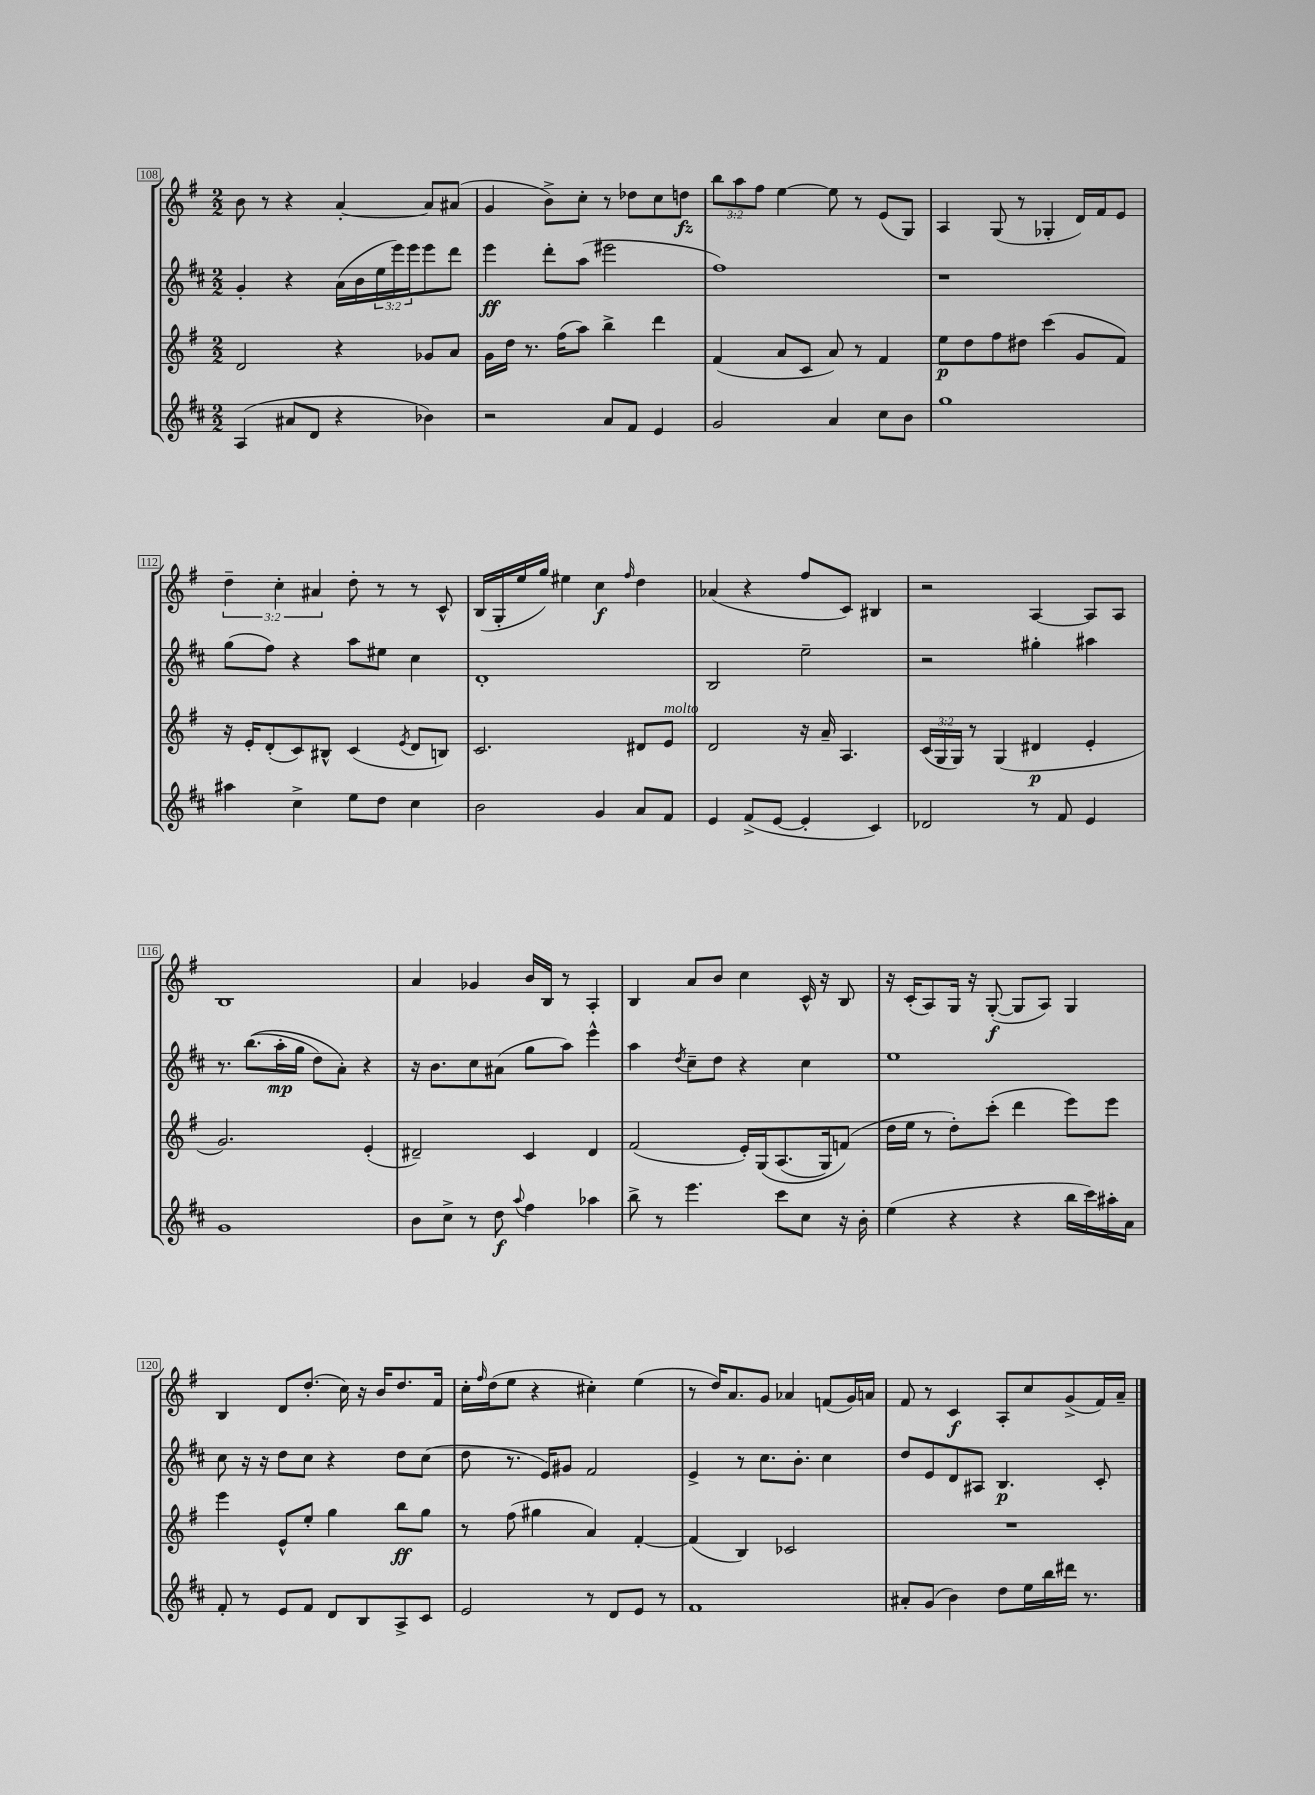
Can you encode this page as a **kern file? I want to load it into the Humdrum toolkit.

**kern	**dynam	**kern	**dynam	**kern	**dynam	**kern	**dynam
*part4	*part4	*part3	*part3	*part2	*part2	*part1	*part1
*staff4	*staff4	*staff3	*staff3	*staff2	*staff2	*staff1	*staff1
*clefG2	*	*clefG2	*	*clefG2	*	*clefG2	*
*k[f#c#]	*	*k[f#]	*	*k[f#c#]	*	*k[f#]	*
*M2/2	*	*M2/2	*	*M2/2	*	*M2/2	*
=108	=108	=108	=108	=108	=108	=108	=108
(4A/	.	2d/	.	4g'/	.	8b\	.
.	.	.	.	.	.	8r	.
8a#X/L	.	.	.	4r	.	4r	.
8d/J	.	.	.	.	.	.	.
4r	.	4r	.	(16a\LL	.	[4a'/	.
.	.	.	.	16b\	.	.	.
.	.	.	.	24ee\	.	.	.
.	.	.	.	24eee\)	.	.	.
.	.	.	.	24eee\J	.	.	.
4b-X\)	.	8g-X/L	.	8eee\	.	8a/L]	.
.	.	8a/J	.	8ddd\J	.	(8a#X/J	.
=109	=109	=109	=109	=109	=109	=109	=109
2r	.	16g\LL	.	4eee\	ff	4g/	.
.	.	16dd\JJ	.	.	.	.	.
.	.	8.r	.	.	.	.	.
.	.	.	.	8ddd'\L	.	8b^\L)	.
.	.	(16ff#\KL	.	.	.	.	.
.	.	8aa\J)	.	(8aa\J	.	8cc'\J	.
8a/L	.	4bb^\	.	2eee#X\	.	8r	.
8f#/J	.	.	.	.	.	8dd-X\L	.
4e/	.	4ddd\	.	.	.	8cc\	.
.	.	.	.	.	.	8ddn\J	fz
=110	=110	=110	=110	=110	=110	=110	=110
2g/	.	(4f#/	.	1ff#)	.	12bb\L	.
.	.	.	.	.	.	12aa\	.
.	.	.	.	.	.	12ff#\J	.
.	.	8a/L	.	.	.	[4ee\	.
.	.	8c/J	.	.	.	.	.
4a/	.	8a/)	.	.	.	8ee\]	.
.	.	8r	.	.	.	8r	.
8cc#\L	.	4f#/	.	.	.	(8e/L	.
8b\J	.	.	.	.	.	8G/J)	.
=111	=111	=111	=111	=111	=111	=111	=111
1gg	.	8ee\L	p	1r	.	4A/	.
.	.	8dd\	.	.	.	.	.
.	.	8ff#\	.	.	.	(8G/	.
.	.	8dd#X\J	.	.	.	8r	.
.	.	(4ccc\	.	.	.	4G-X'/	.
.	.	8g/L	.	.	.	16d/LL)	.
.	.	.	.	.	.	16f#/J	.
.	.	8f#/J)	.	.	.	8e/J	.
!!LO:LB:g=z
=112	=112	=112	=112	=112	=112	=112	=112
4aa#X\	.	16r	.	(8gg\L	.	6dd~\	.
.	.	16e'/KL	.	.	.	.	.
.	.	(8d'/	.	8ff#\J)	.	.	.
.	.	.	.	.	.	6cc'\	.
4cc#^\	.	8c/)	.	4r	.	.	.
.	.	.	.	.	.	6a#X/	.
.	.	8B#X^^/J	.	.	.	.	.
8ee\L	.	(4c/	.	8aa\L	.	8dd'\	.
8dd\J	.	.	.	8ee#X\J	.	8r	.
.	.	8qe/	.	.	.	.	.
4cc#\	.	8d/L	.	4cc#\	.	8r	.
.	.	8Bn/J)	.	.	.	8c^^/	.
=113	=113	=113	=113	=113	=113	=113	=113
2b\	.	2.c/	.	1d'	.	(16B/LL	.
.	.	.	.	.	.	16G'/	.
.	.	.	.	.	.	16ee/	.
.	.	.	.	.	.	16gg/JJ)	.
.	.	.	.	.	.	4ee#X\	.
4g/	.	.	.	.	.	4cc\	f
.	.	.	.	.	.	16qqff#/	.
8a/L	.	8d#X/L	.	.	.	4dd\	.
!	!	!LO:TX:a:i:t=molto	!	!	!	!	!
8f#/J	.	8e/J	.	.	.	.	.
=114	=114	=114	=114	=114	=114	=114	=114
4e/	.	2d/	.	2B/	.	(4a-X/	.
(8f#^/L	.	.	.	.	.	4r	.
[8e/J	.	.	.	.	.	.	.
4e'/]	.	16r	.	2ee~\	.	8ff#/L	.
.	.	16a~/	.	.	.	.	.
.	.	4.A/	.	.	.	8c/J)	.
4c#/)	.	.	.	.	.	4B#X/	.
=115	=115	=115	=115	=115	=115	=115	=115
2d-X/	.	(24c/LL	.	2r	.	2r	.
.	.	24G/	.	.	.	.	.
.	.	24G/JJ)	.	.	.	.	.
.	.	8r	.	.	.	.	.
.	.	(4G/	.	.	.	.	.
8r	.	4d#X/	p	4gg#X'\	.	[4A/	.
8f#/	.	.	.	.	.	.	.
4e/	.	4e'/	.	4aa#X\	.	8A/L]	.
.	.	.	.	.	.	8A/J	.
!!LO:LB:g=z
=116	=116	=116	=116	=116	=116	=116	=116
1g	.	2.g/)	.	8.r	.	1B	.
.	.	.	.	((8.bb\L	.	.	.
.	.	.	.	16aa'\L	mp	.	.
.	.	.	.	16gg\JJ	.	.	.
.	.	.	.	8dd\L)	.	.	.
.	.	.	.	8a'\J)	.	.	.
.	.	(4e'/	.	4r	.	.	.
=117	=117	=117	=117	=117	=117	=117	=117
8b\L	.	2d#X~/)	.	16r	.	4a/	.
.	.	.	.	8.b\L	.	.	.
8cc#^\J	.	.	.	.	.	.	.
8r	.	.	.	8cc#\	.	4g-X/	.
8dd\	f	.	.	(8a#X\J	.	.	.
8qqaa/	.	.	.	.	.	.	.
4ff#\	.	4c/	.	8gg\L	.	16b/LL	.
.	.	.	.	.	.	16B/JJ	.
.	.	.	.	8aa\J)	.	8r	.
4aa-X\	.	4d#/	.	4eee^^\	.	4A'/	.
=118	=118	=118	=118	=118	=118	=118	=118
8bb^\	.	(2f#/	.	4aa\	.	4B/	.
8r	.	.	.	.	.	.	.
.	.	.	.	8qdd/	.	.	.
4.eee\	.	.	.	8cc#~\L	.	8a/L	.
.	.	.	.	8dd\J	.	8b/J	.
.	.	16e'/LL)	.	4r	.	4cc\	.
.	.	(16G/J	.	.	.	.	.
8ccc#\L	.	(8.A/	.	.	.	.	.
8cc#\J	.	.	.	4cc#\	.	16c^^/	.
.	.	16G/k)	.	.	.	16r	.
16r	.	(8fn/J)	.	.	.	8B/	.
16b'\	.	.	.	.	.	.	.
=119	=119	=119	=119	=119	=119	=119	=119
(4ee\	.	16dd\LL	.	1ee	.	16r	.
.	.	16ee\JJ	.	.	.	(16c'/KL	.
.	.	8r	.	.	.	8A/)	.
4r	.	8dd'\L)	.	.	.	16G/Jk	.
.	.	.	.	.	.	16r	.
.	.	(8ccc'\J	.	.	.	([8G'/	f
4r	.	4ddd\	.	.	.	8G/L]	.
.	.	.	.	.	.	8A/J)	.
16bb\LL	.	8eee\L)	.	.	.	4G/	.
16ccc#\)	.	.	.	.	.	.	.
16aa#X'\	.	8eee\J	.	.	.	.	.
16a\JJ	.	.	.	.	.	.	.
!!LO:LB:g=z
=120	=120	=120	=120	=120	=120	=120	=120
8f#'/	.	4eee\	.	8cc#\	.	4B/	.
8r	.	.	.	16r	.	.	.
.	.	.	.	16r	.	.	.
8e/L	.	8e^^/L	.	8dd\L	.	8d/L	.
8f#/J	.	8ee'/J	.	8cc#\J	.	(8.dd'/J	.
8d/L	.	4gg\	.	4r	.	.	.
.	.	.	.	.	.	16cc\)	.
8B/	.	.	.	.	.	16r	.
.	.	.	.	.	.	16b/KL	.
8A^/	.	8bb\L	ff	8dd\L	.	8.dd/	.
8c#/J	.	8gg\J	.	(8cc#\J	.	.	.
.	.	.	.	.	.	16f#/Jk	.
=121	=121	=121	=121	=121	=121	=121	=121
2e/	.	8r	.	8dd\	.	16cc'\LL	.
.	.	.	.	.	.	16qqff#/	.
.	.	.	.	.	.	(16dd\J	.
.	.	(8ff#\	.	8.r	.	8ee\J	.
.	.	4gg#X\	.	.	.	4r	.
.	.	.	.	16e/KL)	.	.	.
.	.	.	.	8g#X/J	.	.	.
8r	.	4a/)	.	2f#/	.	4cc#X'\)	.
8d/L	.	.	.	.	.	.	.
8e/J	.	[4f#'/	.	.	.	(4ee\	.
8r	.	.	.	.	.	.	.
=122	=122	=122	=122	=122	=122	=122	=122
1f#	.	(4f#/]	.	4e^/	.	8r	.
.	.	.	.	.	.	16dd/KL)	.
.	.	.	.	.	.	8.a/	.
.	.	4B/)	.	8r	.	.	.
.	.	.	.	8.cc#\L	.	8g/J	.
.	.	2c-X/	.	.	.	4a-X/	.
.	.	.	.	8.b'\J	.	.	.
.	.	.	.	4cc#\	.	(8fn/L	.
.	.	.	.	.	.	16g/L)	.
.	.	.	.	.	.	16an/JJ	.
=123	=123	=123	=123	=123	=123	=123	=123
8a#X'/L	.	1r	.	8dd/L	.	8f#/	.
(8g/J	.	.	.	8e/	.	8r	.
4b\)	.	.	.	8d/	.	4c/	f
.	.	.	.	8A#X/J	.	.	.
8dd\L	.	.	.	4.B/	p	8A'/L	.
16ee\L	.	.	.	.	.	8cc/	.
16bb\	.	.	.	.	.	.	.
16ddd#X\JJ	.	.	.	.	.	(8g^/	.
8.r	.	.	.	.	.	.	.
.	.	.	.	8c#'/	.	16f#/L)	.
.	.	.	.	.	.	16a~/JJ	.
==	==	==	==	==	==	==	==
*-	*-	*-	*-	*-	*-	*-	*-
